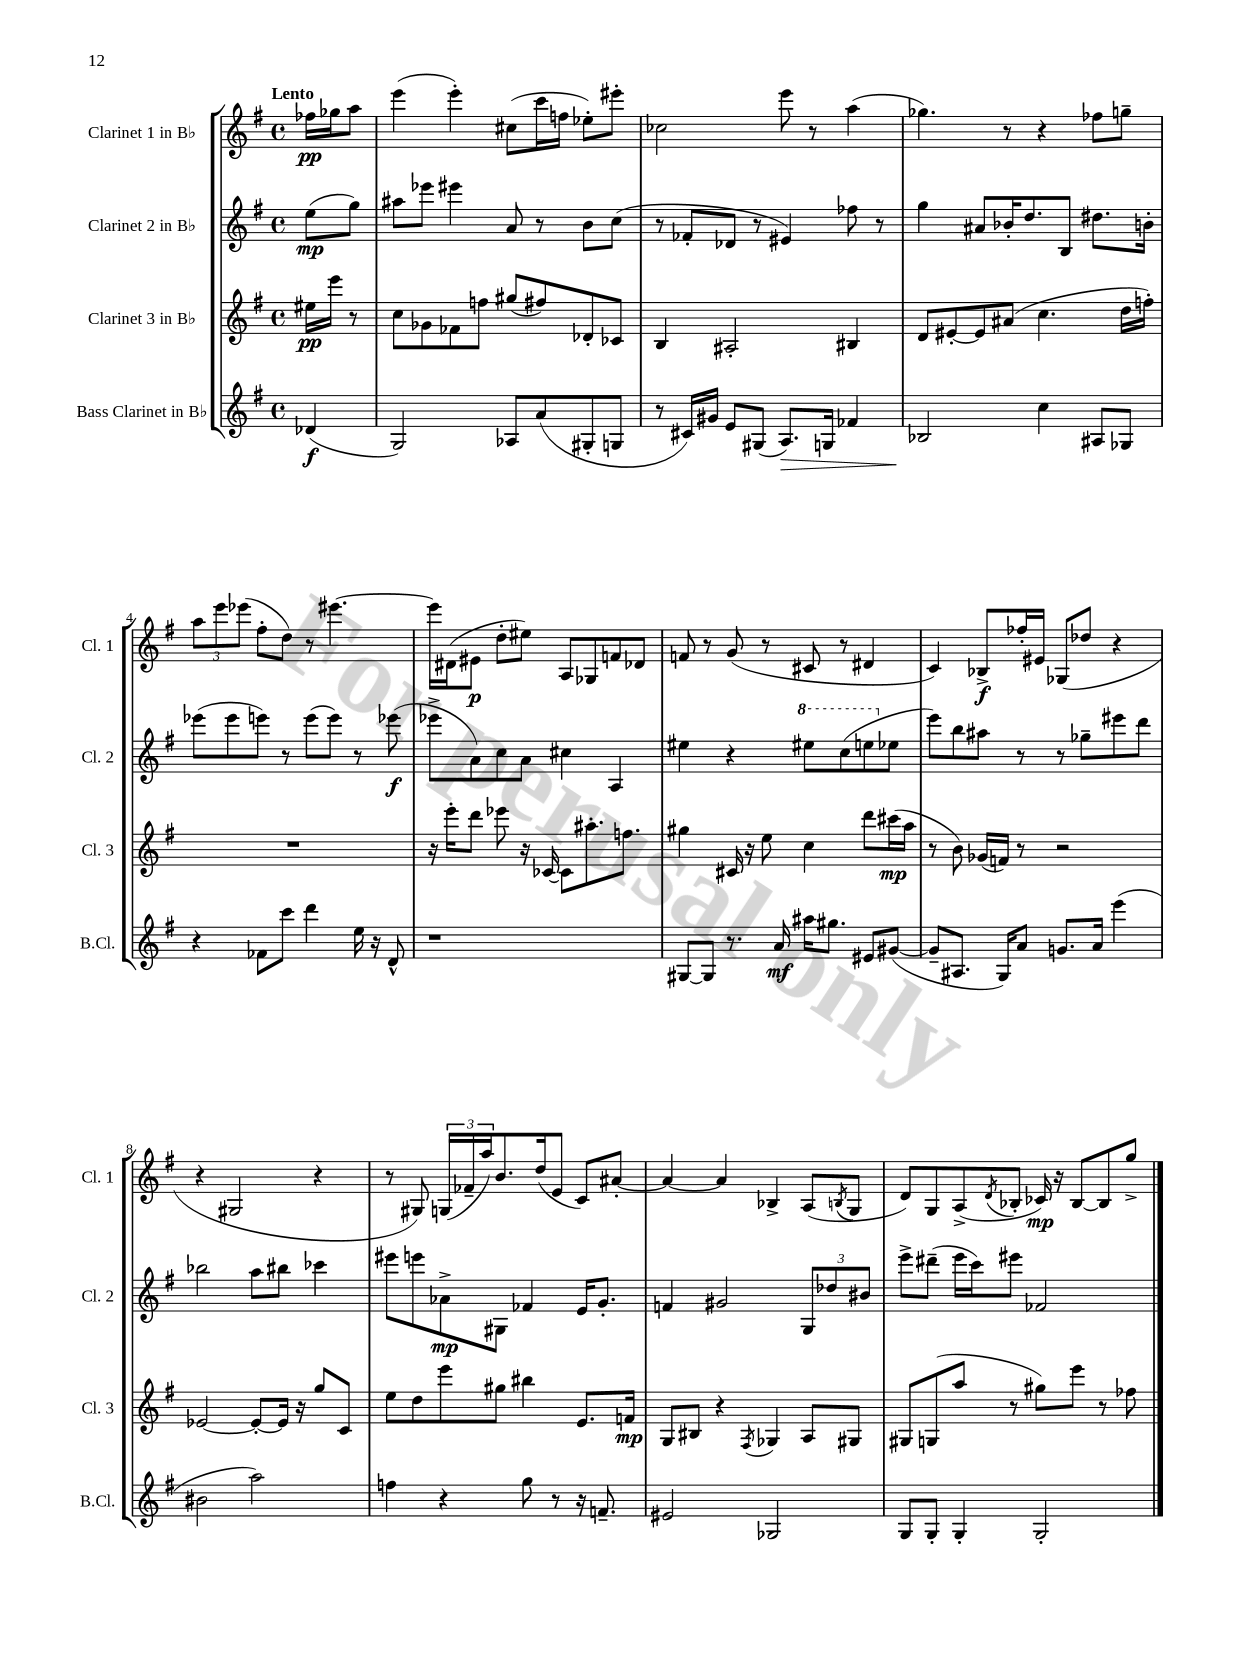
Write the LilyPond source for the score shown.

<<
\new StaffGroup <<
\new Staff = "s0" \with { instrumentName = "Clarinet 1 in Bb" shortInstrumentName = "Cl. 1" } {
    \clef treble \key g \major \defaultTimeSignature \time 4/4 \partial 4 \tempo "Lento"
    fes''16\pp ges''16 a''8 |
    e'''4( e'''4-.) cis''8( c'''16 f''16 ees''8-.) eis'''8-. |
    ces''2 e'''8 r8 a''4( |
    ges''4.) r8 r4 fes''8 g''8-- |
    \tuplet 3/2 { a''8 e'''8 ees'''8( } fis''8-. d''8) r8 eis'''4.~ |
    eis'''16 dis'16( eis'8\p d''8-. eis''8) a8 ges8 f'8 des'8 |
    f'8 r8 g'8( r8 cis'8 r8 dis'4 |
    c'4) bes8->\f fes''16-. eis'16 ges8( des''8 r4 |
    r4 gis2 r4 |
    r8 gis8) \tuplet 3/2 { g16( fes'16-- a''16) } b'8. d''16( e'8 c'8) ais'8~-. |
    ais'4~ ais'4 bes4-> a8( \acciaccatura { b8 } g8 |
    d'8) g8 a8->( \acciaccatura { d'8 } bes8-. ces'16\mp) r16 bes8~ bes8 g''8-> \bar "|." |
}
\new Staff = "s1" \with { instrumentName = "Clarinet 2 in Bb" shortInstrumentName = "Cl. 2" } {
    \clef treble \key g \major \defaultTimeSignature \time 4/4 \partial 4
    e''8\mp( g''8) |
    ais''8 ees'''8 eis'''4 a'8 r8 b'8 c''8( |
    r8 fes'8-. des'8 r8 eis'4) fes''8 r8 |
    g''4 ais'8 bes'16-. d''8. b8 dis''8. b'16-. |
    ees'''8( ees'''8 e'''8) r8 e'''8( e'''8) r8 ees'''8\f( |
    ees'''8-> a'8) c''8 a'8 cis''4 a4 |
    eis''4 r4 \ottava #1 eis'''8 c'''8( e'''8 \ottava #0 ees''8 |
    e'''8) b''8 ais''8 r8 r8 ges''8-- eis'''8 d'''8 |
    bes''2 a''8 bis''8 ces'''4 |
    eis'''8 e'''8 aes'8->\mp gis8 fes'4 e'16 g'8.-. |
    f'4 gis'2 \tuplet 3/2 { g8 des''8 bis'8 } |
    e'''8-> dis'''8--( e'''16 c'''16) eis'''8 fes'2 \bar "|." |
}
\new Staff = "s2" \with { instrumentName = "Clarinet 3 in Bb" shortInstrumentName = "Cl. 3" } {
    \clef treble \key g \major \defaultTimeSignature \time 4/4 \partial 4
    eis''16\pp e'''16 r8 |
    c''8 ges'8 fes'8 f''8 gis''8( fis''8) des'8-. ces'8 |
    b4 ais2-. bis4 |
    d'8 eis'8~-. eis'8 ais'8( c''4. d''16 f''16-.) |
    R1 |
    r16 e'''16-. d'''8 ees'''8 r16 ces'16~ ces'8 ais''8.-. f''8. |
    gis''4 cis'16 r16 e''8 c''4 d'''8 cis'''16\mp( a''16 |
    r8 b'8) ges'16( f'16) r8 r2 |
    ees'2~ ees'8~-. ees'16 r16 g''8 c'8 |
    e''8 d''8 e'''8 gis''8 bis''4 e'8. f'16\mp |
    g8 bis8 r4 \acciaccatura { fis8 } ges4 a8 gis8 |
    gis8 g8( a''8 r8 gis''8) e'''8 r8 fes''8 \bar "|." |
}
\new Staff = "s3" \with { instrumentName = "Bass Clarinet in Bb" shortInstrumentName = "B.Cl." } {
    \clef treble \key g \major \defaultTimeSignature \time 4/4 \partial 4
    des'4\f( |
    g2) aes8 a'8( gis8-. g8 |
    r8 cis'16) gis'16 e'8 gis8( a8.\>) g16 fes'4 |
    bes2\! c''4 ais8 ges8 |
    r4 fes'8 c'''8 d'''4 e''16 r16 d'8-^ |
    r1 |
    gis8~ gis8 r8. a'16\mf ais''16 gis''8. eis'8 gis'8~( |
    gis'8-- ais8. g16) a'8 g'8. a'16 e'''4( |
    bis'2 a''2) |
    f''4 r4 g''8 r8 r16 f'8.-- |
    eis'2 ges2 |
    g8 g8-. g4-. g2-. \bar "|." |
}
>>
>>
